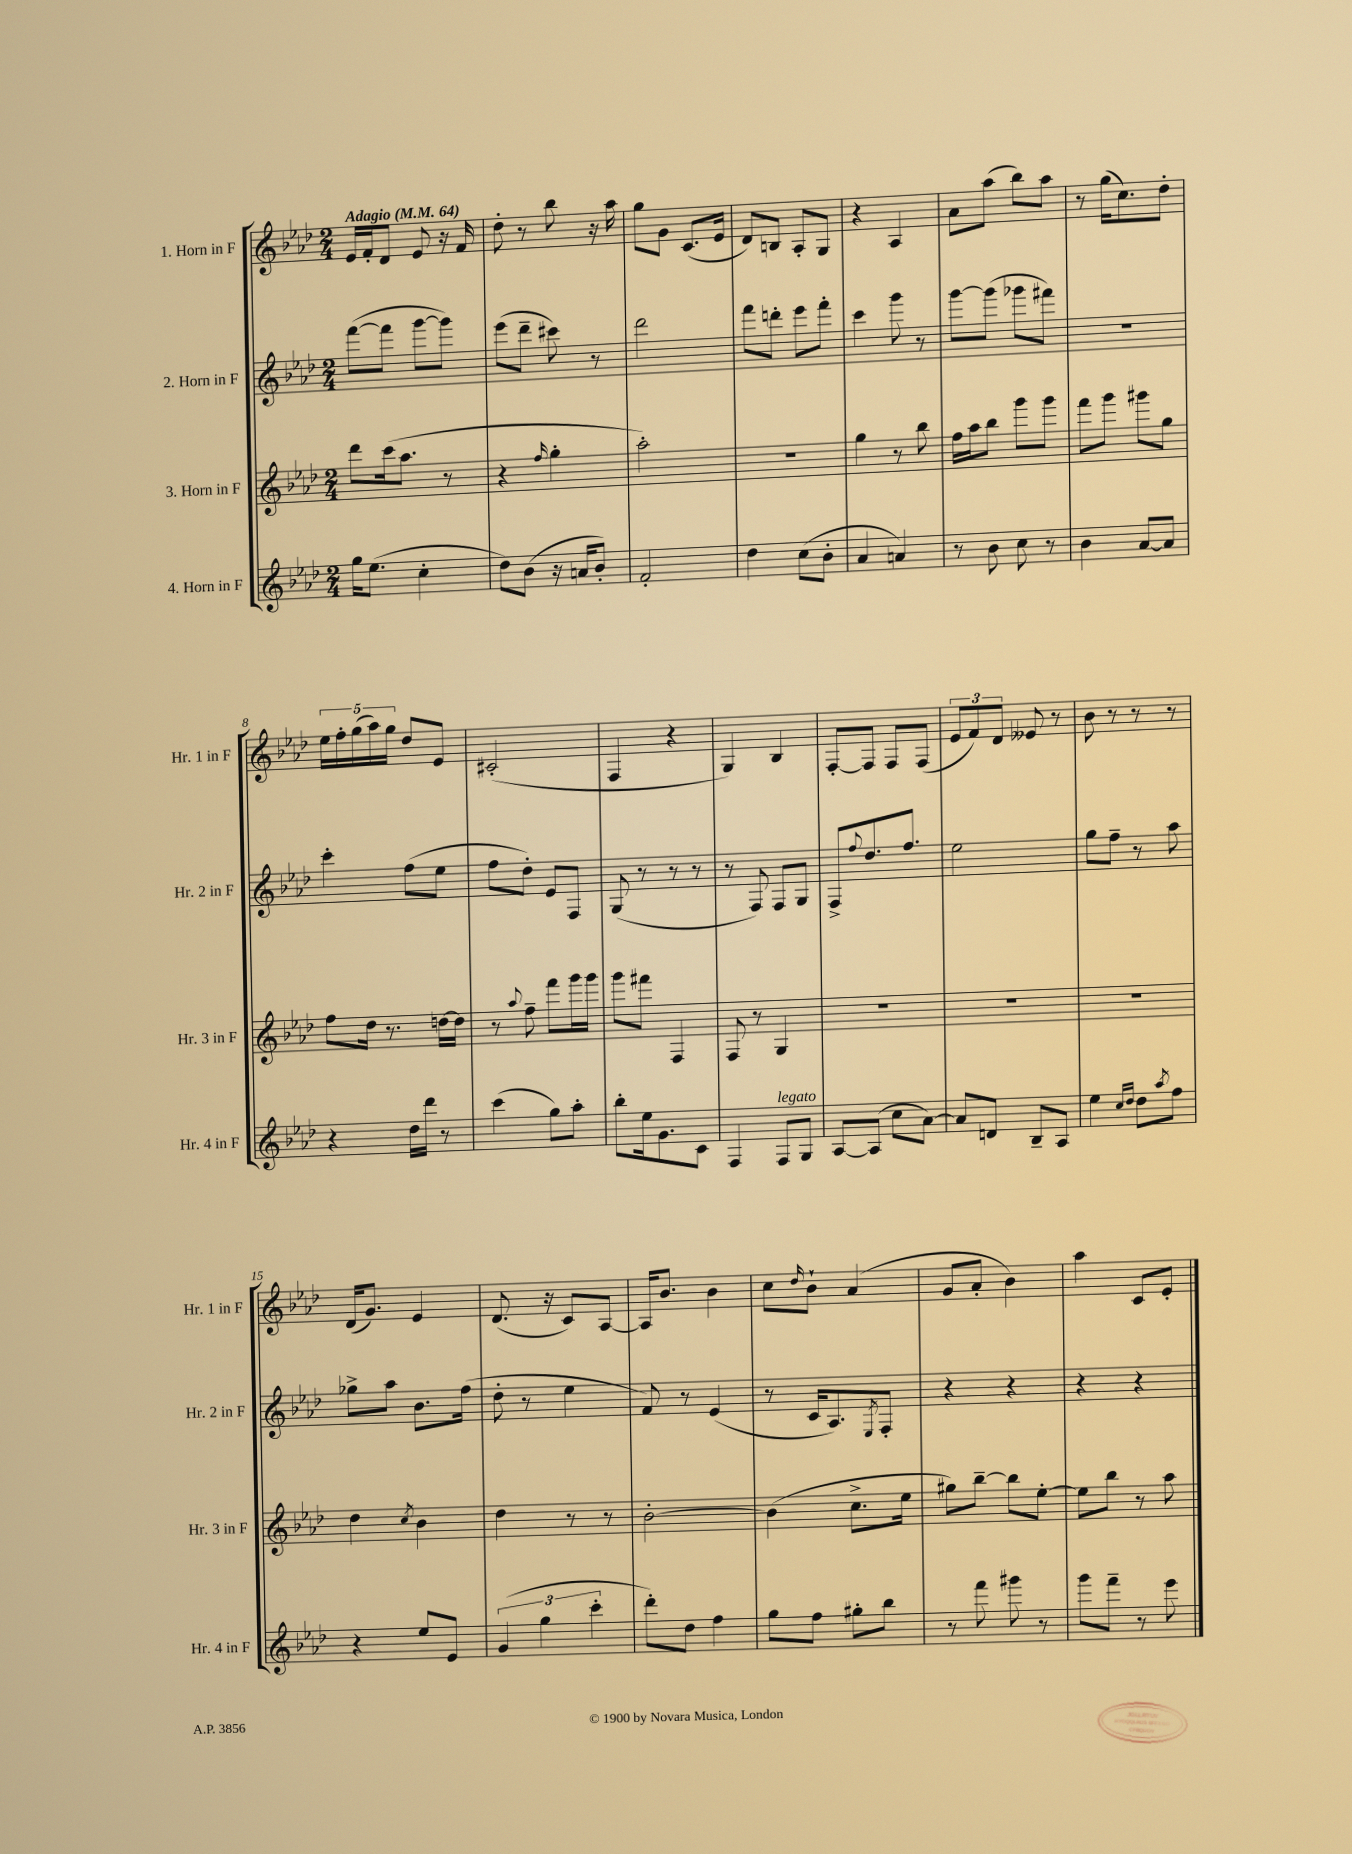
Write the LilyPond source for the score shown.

<<
\new StaffGroup <<
\new Staff = "s0" \with { instrumentName = "1. Horn in F" shortInstrumentName = "Hr. 1 in F" } {
    \clef treble \key aes \major \numericTimeSignature \time 2/4 \tempo "Adagio" 4 = 64
    ees'16 f'16-. des'8 ees'8 r16 f'16 |
    des''8-. r8 bes''8 r16 aes''16 |
    g''8 g'8 c'8.( ees'16 |
    des'8) b8 aes8-. g8 |
    r4 aes4 |
    aes'8 aes''8( bes''8) aes''8 |
    r8 g''16( c''8.) des''8-. |
    \tuplet 5/4 { ees''16 f''16-. g''16( aes''16) g''16 } des''8 ees'8 |
    cis'2-.( |
    f4 r4 |
    g4) bes4 |
    f8~-. f8 f8 f8( |
    \tuplet 3/2 { ees'8 f'8) des'8 } eeses'8 r8 |
    bes'8 r8 r8 r8 |
    des'16( g'8.) ees'4 |
    des'8.( r16 c'8) aes8~ |
    aes16 bes'8. bes'4 |
    c''8 \grace { des''16 } bes'8-! aes'4( |
    g'8 aes'8-. bes'4) |
    aes''4 c'8 ees'8-. \bar "|." |
}
\new Staff = "s1" \with { instrumentName = "2. Horn in F" shortInstrumentName = "Hr. 2 in F" } {
    \clef treble \key aes \major \numericTimeSignature \time 2/4
    f'''8~( f'''8 g'''8~ g'''8) |
    ees'''8( des'''8-- cis'''8) r8 |
    des'''2 |
    f'''8 d'''8-. ees'''8 f'''8-. |
    c'''4 g'''8 r8 |
    g'''8~ g'''8( ges'''8 fis'''8) |
    R2 |
    c'''4-. f''8( ees''8 |
    f''8 des''8-.) ees'8 f8 |
    g8( r8 r8 r8 |
    r8 f8) f8 g8 |
    f8-> \appoggiatura { f''8 } des''8. f''8. |
    ees''2 |
    g''8 f''8-- r8 aes''8 |
    ges''8-> aes''8 bes'8. f''16( |
    des''8-. r8 ees''4 |
    f'8) r8 ees'4( |
    r8 c'16 aes8.) \acciaccatura { ees8 } f8-. |
    r4 r4 |
    r4 r4 \bar "|." |
}
\new Staff = "s2" \with { instrumentName = "3. Horn in F" shortInstrumentName = "Hr. 3 in F" } {
    \clef treble \key aes \major \numericTimeSignature \time 2/4
    des'''8 c'''16( aes''8. r8 |
    r4 \grace { f''16 } g''4-. |
    aes''2-.) |
    R2 |
    g''4 r8 bes''8 |
    f''16 aes''16 bes''8 g'''8 g'''8 |
    f'''8 g'''8 gis'''8 g''8 |
    f''8 des''16 r8. d''16~ d''16 |
    r8 \appoggiatura { aes''8 } f''8-- f'''8 g'''16 g'''16 |
    g'''8 fis'''8 f4 |
    f8 r8 g4 |
    R2 |
    R2 |
    R2 |
    des''4 \acciaccatura { c''8 } bes'4 |
    des''4 r8 r8 |
    bes'2~-. |
    bes'4( c''8.-> ees''16 |
    gis''8) bes''8~-- bes''8 ees''8~-. |
    ees''8 bes''8 r8 aes''8 \bar "|." |
}
\new Staff = "s3" \with { instrumentName = "4. Horn in F" shortInstrumentName = "Hr. 4 in F" } {
    \clef treble \key aes \major \numericTimeSignature \time 2/4
    g''16 ees''8.( c''4-. |
    des''8) bes'8( r16 a'16 bes'8-.) |
    f'2-. |
    des''4 c''8( bes'8-. |
    aes'4 a'4) |
    r8 bes'8 c''8 r8 |
    bes'4 aes'8~ aes'8 |
    r4 des''16 des'''16 r8 |
    c'''4( g''8) aes''8-. |
    bes''8-. ees''16 g'8. c'8 |
    f4 f8^\markup { \italic "legato" } g8 |
    aes8~ aes8( c''8 aes'8~) |
    aes'8 d'8 bes8-- aes8 |
    ees''4 \grace { c''16 des''16 } des''8 \acciaccatura { aes''8 } f''8 |
    r4 ees''8 ees'8 |
    \tuplet 3/2 { g'4( g''4 c'''4-. } |
    des'''8-.) des''8 f''4 |
    g''8 f''8 gis''8-. bes''8 |
    r8 f'''8 gis'''8 r8 |
    g'''8 f'''8-- r8 ees'''8 \bar "|." |
}
>>
>>
